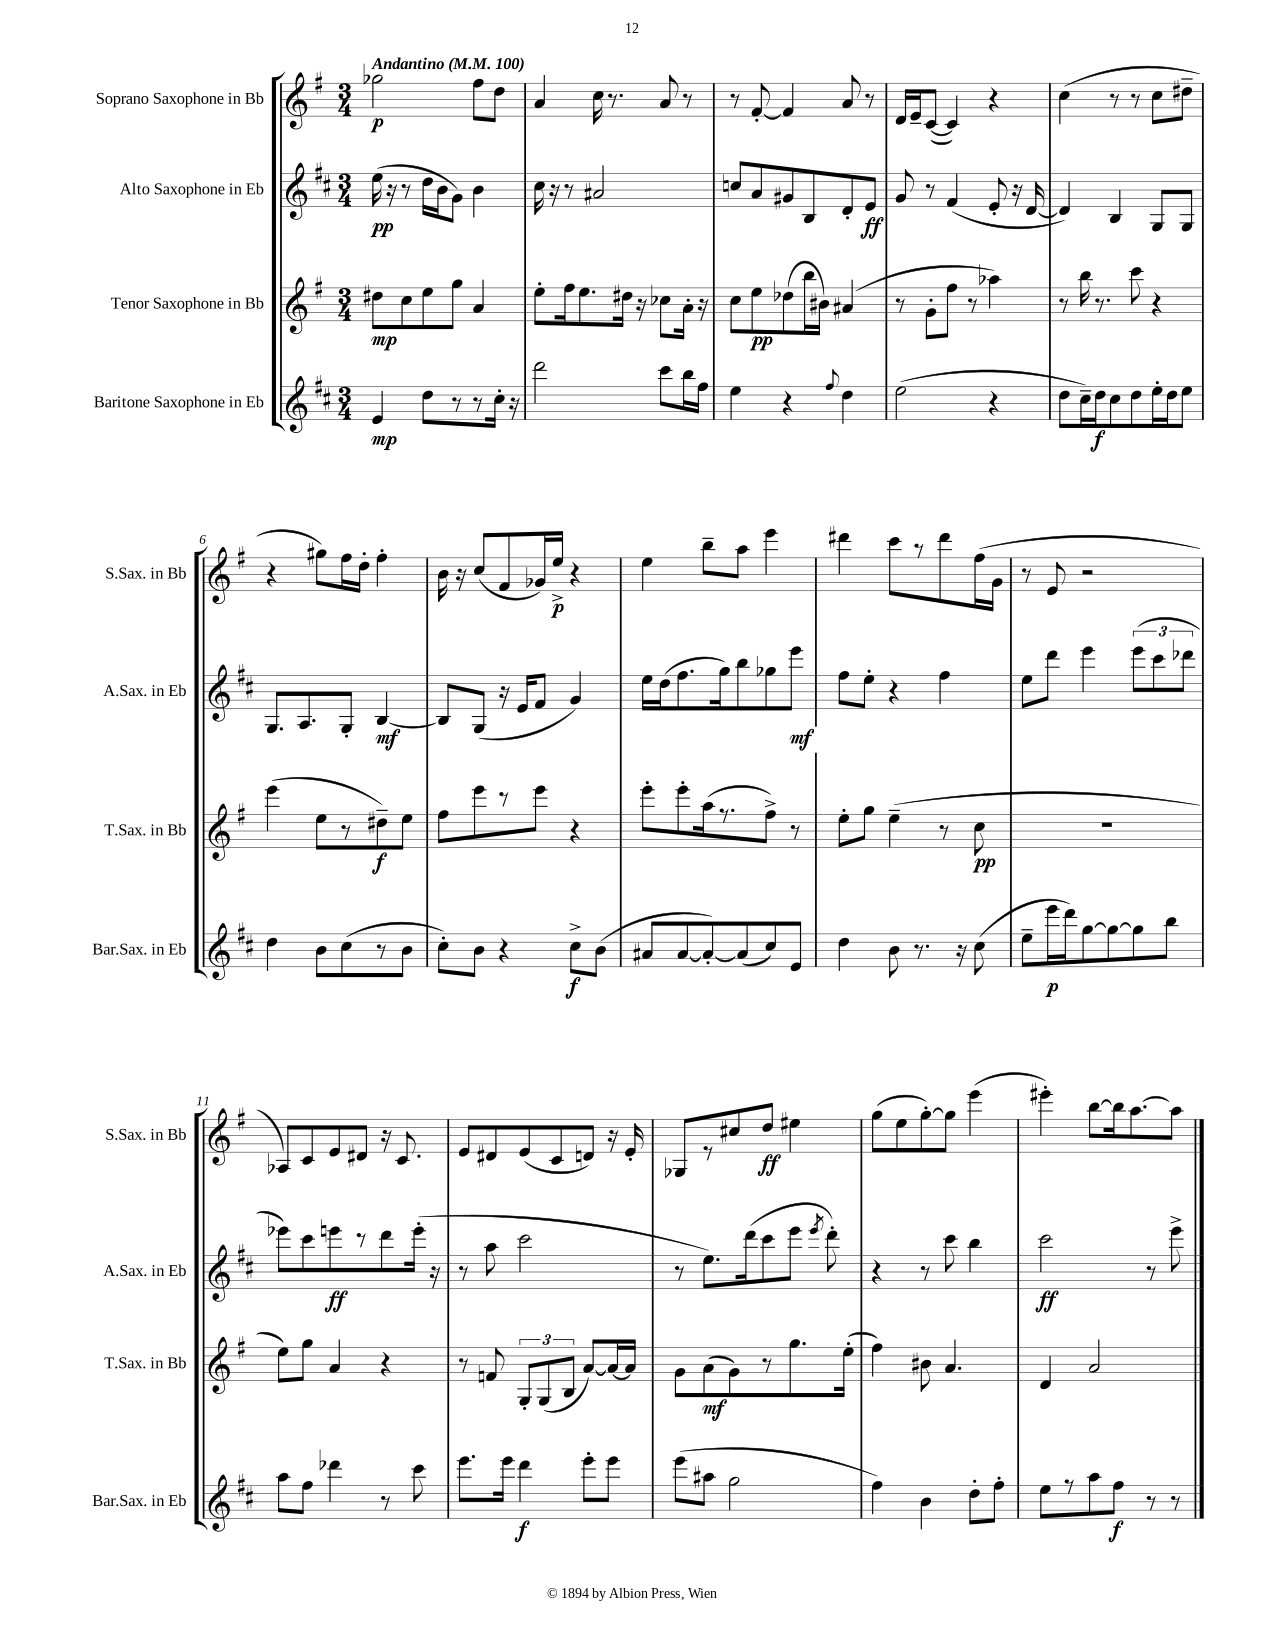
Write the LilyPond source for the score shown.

<<
\new StaffGroup <<
\new Staff = "s0" \with { instrumentName = "Soprano Saxophone in Bb" shortInstrumentName = "S.Sax. in Bb" } {
    \clef treble \key g \major \numericTimeSignature \time 3/4 \tempo "Andantino" 4 = 100
    \autoBeamOff ges''2\p fis''8[ d''8] |
    a'4 c''16 r8. a'8 r8 |
    r8 fis'8~-. fis'4 a'8 r8 |
    d'16[ e'16-- c'8]~( c'4) r4 |
    c''4( r8 r8 c''8[ dis''8]-- |
    r4 gis''8[) fis''16 d''16]-. fis''4-. |
    b'16 r16 c''8[( fis'8 ges'16) e''16]->\p r4 |
    e''4 b''8[-- a''8] e'''4 |
    dis'''4 c'''8[ r8 dis'''8 fis''16( g'16] |
    r8 e'8 r2 |
    aes8[) c'8 e'8 dis'8] r16 c'8. |
    e'8[ dis'8 e'8( c'8 d'8]) r16 e'16-. |
    ges8[ r8 cis''8 d''8]\ff eis''4 |
    g''8[( e''8 g''8~-.) g''8] e'''4( |
    eis'''4-.) b''8[~ b''16 a''8.~ a''8] \bar "|." |
}
\new Staff = "s1" \with { instrumentName = "Alto Saxophone in Eb" shortInstrumentName = "A.Sax. in Eb" } {
    \clef treble \key d \major \numericTimeSignature \time 3/4
    \autoBeamOff e''16\pp( r16 r8 d''16[ b'16 g'8]) b'4 |
    cis''16 r16 r8 ais'2 |
    c''8[ a'8 gis'8 b8 d'8-. e'8]\ff |
    g'8 r8 fis'4( e'8-. r16 d'16~ |
    d'4) b4 g8[ g8] |
    g8.[ a8. g8]-. b4~\mf |
    b8[ g8]( r16 e'16[ fis'8] g'4) |
    e''16[ d''16( fis''8. g''16) b''8 ges''8 e'''8]\mf |
    fis''8[ e''8]-. r4 fis''4 |
    e''8[ d'''8] e'''4 \tuplet 3/2 { e'''8[( cis'''8 des'''8] } |
    ees'''8[) cis'''8 e'''8\ff r8 d'''8 e'''16]-.( r16 |
    r8 a''8 cis'''2 |
    r8 e''8.[) d'''16( cis'''8 e'''8] \acciaccatura { e'''8 } d'''8-.) |
    r4 r8 cis'''8 b''4 |
    cis'''2\ff r8 e'''8-> \bar "|." |
}
\new Staff = "s2" \with { instrumentName = "Tenor Saxophone in Bb" shortInstrumentName = "T.Sax. in Bb" } {
    \clef treble \key g \major \numericTimeSignature \time 3/4
    \autoBeamOff dis''8[\mp c''8 e''8 g''8] a'4 |
    e''8[-. fis''16 e''8. dis''16] r16 ces''8[ a'16]-. r16 |
    c''8[ e''8\pp des''8( b''16 bis'16]) ais'4( |
    r8 g'8[-. fis''8] r8 aes''4) |
    r8 b''16 r8. c'''8 r4 |
    e'''4( e''8[ r8 dis''8--\f) e''8] |
    fis''8[ e'''8 r8 e'''8] r4 |
    e'''8[-. e'''8-. a''16( r8. fis''8]->) r8 |
    e''8[-. g''8] e''4--( r8 c''8\pp |
    R2. |
    e''8[) g''8] a'4 r4 |
    r8 f'8 \tuplet 3/2 { g8[-. g8( b8] } a'8[~) a'16~ a'16] |
    g'8[ a'8\mf( g'8) r8 g''8. e''16]-.( |
    fis''4) bis'8 a'4. |
    d'4 a'2 \bar "|." |
}
\new Staff = "s3" \with { instrumentName = "Baritone Saxophone in Eb" shortInstrumentName = "Bar.Sax. in Eb" } {
    \clef treble \key d \major \numericTimeSignature \time 3/4
    \autoBeamOff e'4\mp d''8[ r8 r8 cis''16]-. r16 |
    d'''2 cis'''8[ b''16 fis''16] |
    e''4 r4 \appoggiatura { fis''8 } d''4 |
    e''2( r4 |
    d''8[ cis''16--) d''16\f cis''8 d''8 e''16-. d''16 e''8] |
    d''4 b'8[ cis''8( r8 b'8] |
    cis''8[-.) b'8] r4 cis''8[->\f b'8]( |
    ais'8[ ais'8~ ais'8~-.) ais'8( cis''8) e'8] |
    d''4 b'8 r8. r16 cis''8( |
    e''8[-- e'''16\p d'''16) g''8~ g''8~ g''8 b''8] |
    a''8[ fis''8] des'''4 r8 cis'''8 |
    e'''8.[ e'''16] d'''4\f e'''8[-. e'''8] |
    e'''8[( ais''8] g''2 |
    fis''4) b'4 d''8[-. fis''8]-. |
    e''8[ r8 a''8 fis''8]\f r8 r8 \bar "|." |
}
>>
>>
